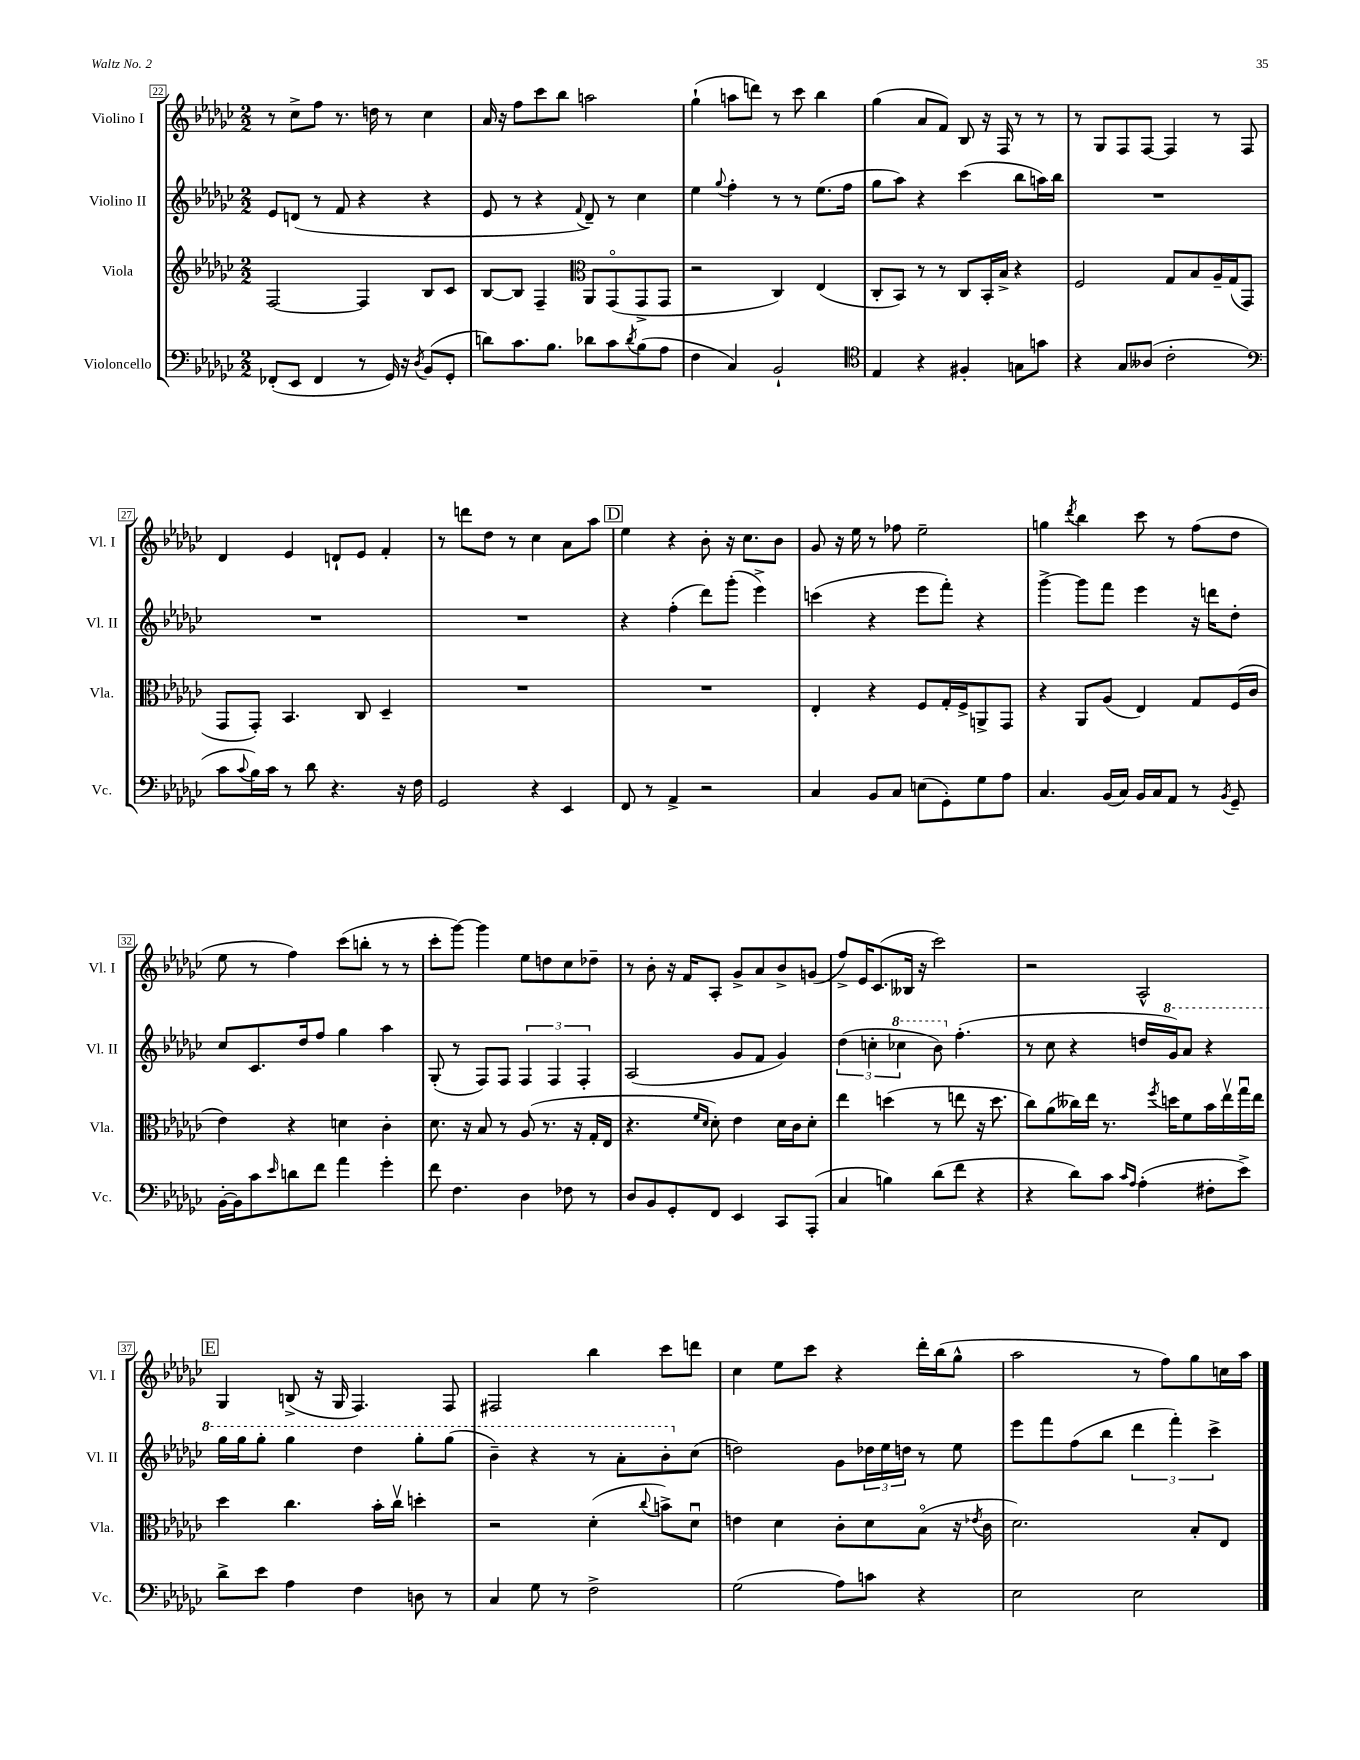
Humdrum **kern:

**kern	**kern	**kern	**kern
*staff4	*staff3	*staff2	*staff1
*clefF4	*clefG2	*clefG2	*clefG2
*k[b-e-a-d-g-c-]	*k[b-e-a-d-g-c-]	*k[b-e-a-d-g-c-]	*k[b-e-a-d-g-c-]
*M2/2	*M2/2	*M2/2	*M2/2
(8FF-'/L	[2F/	8e-/L	8r
8EE-/J	.	(8d/J	8cc-^\L
4FF-/	.	8r	8ff\J
.	.	8f/	8.r
8r	4F/]	4r	.
.	.	.	16dd\
16GG-/)	.	.	8r
16r	.	.	.
8qD-/	.	.	.
(8BB-/L	8B-/L	4r	4cc-\
8GG-'/J	8c-/J	.	.
=	=	=	=
8d\L)	[8B-/L	8e-/	16a-/
.	.	.	16r
8.c-\	8B-/]J	8r	8ff\L
.	4F~/	4r	8ccc-\
8.B-\J	.	.	.
.	.	.	8bb-\J
*	*clefC3	*	*
.	.	8qqf/	.
8d-\L	8AA-/L	8d-~/)	2aa\
8c-\	(8GG-o/	8r	.
8qd-/	.	.	.
(8B-\	8GG-^/	4cc-\	.
8A-\J	8GG-/J	.	.
=	=	=	=
4F\	2r	4ee-\	(4gg-`\
.	.	8qqgg-/	.
4C-/)	.	4ff'\	8aa\L
.	.	.	8ddd\J)
2BB-`/	4C-/)	8r	8r
.	.	8r	8ccc-\
.	(4E-/	(8.ee-\L	4bb-\
.	.	16ff\Jk	.
=	=	=	=
*clefC4	*	*	*
4E-/	8C-'/L	8gg-\L	(4gg-\
.	8BB-/J)	8aa-\J)	.
4r	8r	4r	8a-/L
.	8r	.	8f/J)
4F#'/	8C-/L	(4ccc-\	8B-/
.	16BB-'/L	.	16r
.	16B-^/JJ	.	16F/
8G\L	4r	8bb-\L	8r
8g\J	.	16aa\L)	8r
.	.	16bb-\JJ	.
=	=	=	=
4r	2F/	1r	8r
.	.	.	8G-/L
8G-/L	.	.	8F/
(8A--/J	.	.	[8F/J
2c-'\	8G-/L	.	4F/]
.	8B-/	.	.
.	16A-~/L	.	8r
.	(16G-/J	.	.
.	8GG-/J	.	8F/
=	=	=	=
*clefF4	*	*	*
8c-\L	8GG-/L	1r	4d-/
8qqc-/	.	.	.
16B-\L)	8GG-'/J)	.	.
16c-\JJ	.	.	.
8r	4.BB-/	.	4e-/
8d-\	.	.	.
4.r	.	.	8d`/L
.	8C-/	.	8e-/J
.	4D-~/	.	4f'/
16r	.	.	.
16F\	.	.	.
=	=	=	=
2GG-/	1r	1r	8r
.	.	.	8ddd\L
.	.	.	8dd-\J
.	.	.	8r
4r	.	.	4cc-\
4EE-/	.	.	8a-\L
.	.	.	8aa-\J
=	=	=	=
8FF/	1r	4r	4ee-\
8r	.	.	.
4AA-^/	.	(4ff'\	4r
2r	.	8ddd-\L)	8b-'\
.	.	(8ggg-'\J	16r
.	.	.	8.cc-\L
.	.	4eee-^\)	.
.	.	.	8b-\J
=	=	=	=
4C-/	4E-'/	(4ccc\	8g-/
.	.	.	16r
.	.	.	16ee-\
8BB-/L	4r	4r	8r
8C-/J	.	.	8ff-\
(8E\L	8F/L	8eee-\L	2ee-~\
8GG-'\)	16G-'/L	8fff'\J)	.
.	16F^/J	.	.
8G-\	8AA^/	4r	.
8A-\J	8GG-/J	.	.
=	=	=	=
4.C-/	4r	[4ggg-^\	4gg\
.	.	.	8qddd-/
.	8AA-/L	8ggg-\]L	4bb-\
(16BB-/LL	(8A-/J	8fff\J	.
16C-/JJ)	.	.	.
16BB-/LL	4E-/)	4eee-\	8ccc-\
16C-/J	.	.	.
8AA-/J	.	.	8r
8r	8G-/L	16r	(8ff\L
.	.	16ddd\LK	.
8qBB-/	.	.	.
8GG-~/	(16F/L	8dd-'\J	8dd-\J
.	16c-/JJ	.	.
=	=	=	=
[16BB-'\LL	4e-\)	8cc-/L	8ee-\
16BB-\]J	.	.	.
8c-\	.	8.c-/	8r
16qqe-/	.	.	.
8d\	4r	.	4ff\)
.	.	16dd-/k	.
8f\J	.	8ff/J	.
4a-\	4d\	4gg-\	(8ccc-\L
.	.	.	8bb'\J
4g-'\	4c-'\	4aa-\	8r
.	.	.	8r
=	=	=	=
8f\	8.d-\	(8G-'/	8ccc-'\L
4.F\	.	8r	[8ggg-\J)
.	16r	.	.
.	8B-/	8F/L)	4ggg-\]
.	8r	8F/J	.
4D-\	(8A-/	6F/	8ee-\L
.	8.r	.	8dd\
.	.	6F/	.
8F-\	.	.	8cc-\
.	16r	.	.
.	.	6F'/	.
8r	16G-'/LL	.	8dd-~\J
.	16E-/JJ	.	.
=	=	=	=
8D-/L	4.r	(2A-/	8r
8BB-/	.	.	8b-'\
8GG-'/	.	.	16r
.	.	.	16f/LK
.	16qqf/LL	.	.
.	16qqd-/JJ	.	.
8FF/J	8d-'\)	.	8A-'/J
4EE-/	4e-\	8g-/L	8g-^/L
.	.	8f/J	8a-/
8CC-/L	16d-\LL	4g-/)	8b-^/
.	16c-\J	.	.
(8AAA-'/J	8d-'\J	.	(8g/J
=	=	=	=
4C-/	4ee-\	(6dd-\	8ff^/L)
.	.	.	16e-/K
.	.	6cc'\	.
.	.	.	(8.c-/
4B\)	(4dd\	.	.
.	.	6ccc-\	.
.	.	.	16B--/Jk
.	.	.	16r
(8d-\L	8r	8bb-\)	2ccc-\)
8f\J	8ee\	(4.ff'\	.
4r	16r	.	.
.	8.dd\	.	.
=	=	=	=
4r	8cc-\L)	8r	2r
.	(8a-\	8cc-\	.
8d-\L)	16cc--\L)	4r	.
.	16ee-\JJ	.	.
8c-\J	8.r	.	.
16qqc-/LL	.	.	.
16qqA-/JJ	.	.	.
(4A-'\	.	16dd/LL	2A-^^/
.	8qff/	.	.
.	16dd\LK	16gg-/J)	.
.	8f\	8aa-/J	.
8F#'\L	16b-\L	4r	.
.	16ee-v\	.	.
8e-^\J)	16gg-u\	.	.
.	16ee-\JJ	.	.
=	=	=	=
8d-^\L	4dd-\	16ggg-\LL	4G-/
.	.	16ggg-\J	.
8e-\J	.	8ggg-'\J	.
4A-\	4.cc-\	4ggg-\	(8B^/
.	.	.	16r
.	.	.	16G-/
4F\	.	4ddd-\	4.F/)
.	16b-'\LL	.	.
.	16cc-v\JJ	.	.
8D\	4dd'\	8ggg-'\L	.
8r	.	(8ggg-\J	8F/
=	=	=	=
4C-/	2r	4bb-~\)	2F#/
8G-\	.	4r	.
8r	.	.	.
2F^\	(4d-'\	8r	4bb-\
.	.	8aa-'\L	.
.	8qqcc-/	.	.
.	8b^\L)	8bb-'\	8ccc-\L
.	8d-u\J	(8cc-\J	8ddd\J
=	=	=	=
(2G-\	4e\	2dd\)	4cc-\
.	4d-\	.	8ee-\L
.	.	.	8ccc-\J
8A-\L)	8c-'\L	8g-\L	4r
8c\J	8d-\	24dd-\L	.
.	.	24ee-\	.
.	.	24dd\JJ	.
4r	(8B-o\J	8r	16ddd-'\LL
.	.	.	(16bb-\J
.	16r	8ee-\	8gg-^^\J
.	8qe-/	.	.
.	16c-\	.	.
=	=	=	=
2E-\	2.d-\)	8eee-\L	2aa-\
.	.	8fff\	.
.	.	(8ff\	.
.	.	8bb-\J	.
2E-\	.	6ddd-\	8r
.	.	.	8ff\L)
.	.	6fff'\)	.
.	8B-'/L	.	8gg-\
.	.	6ccc-^\	.
.	8E-/J	.	16cc\L
.	.	.	16aa-\JJ
==	==	==	==
*-	*-	*-	*-
